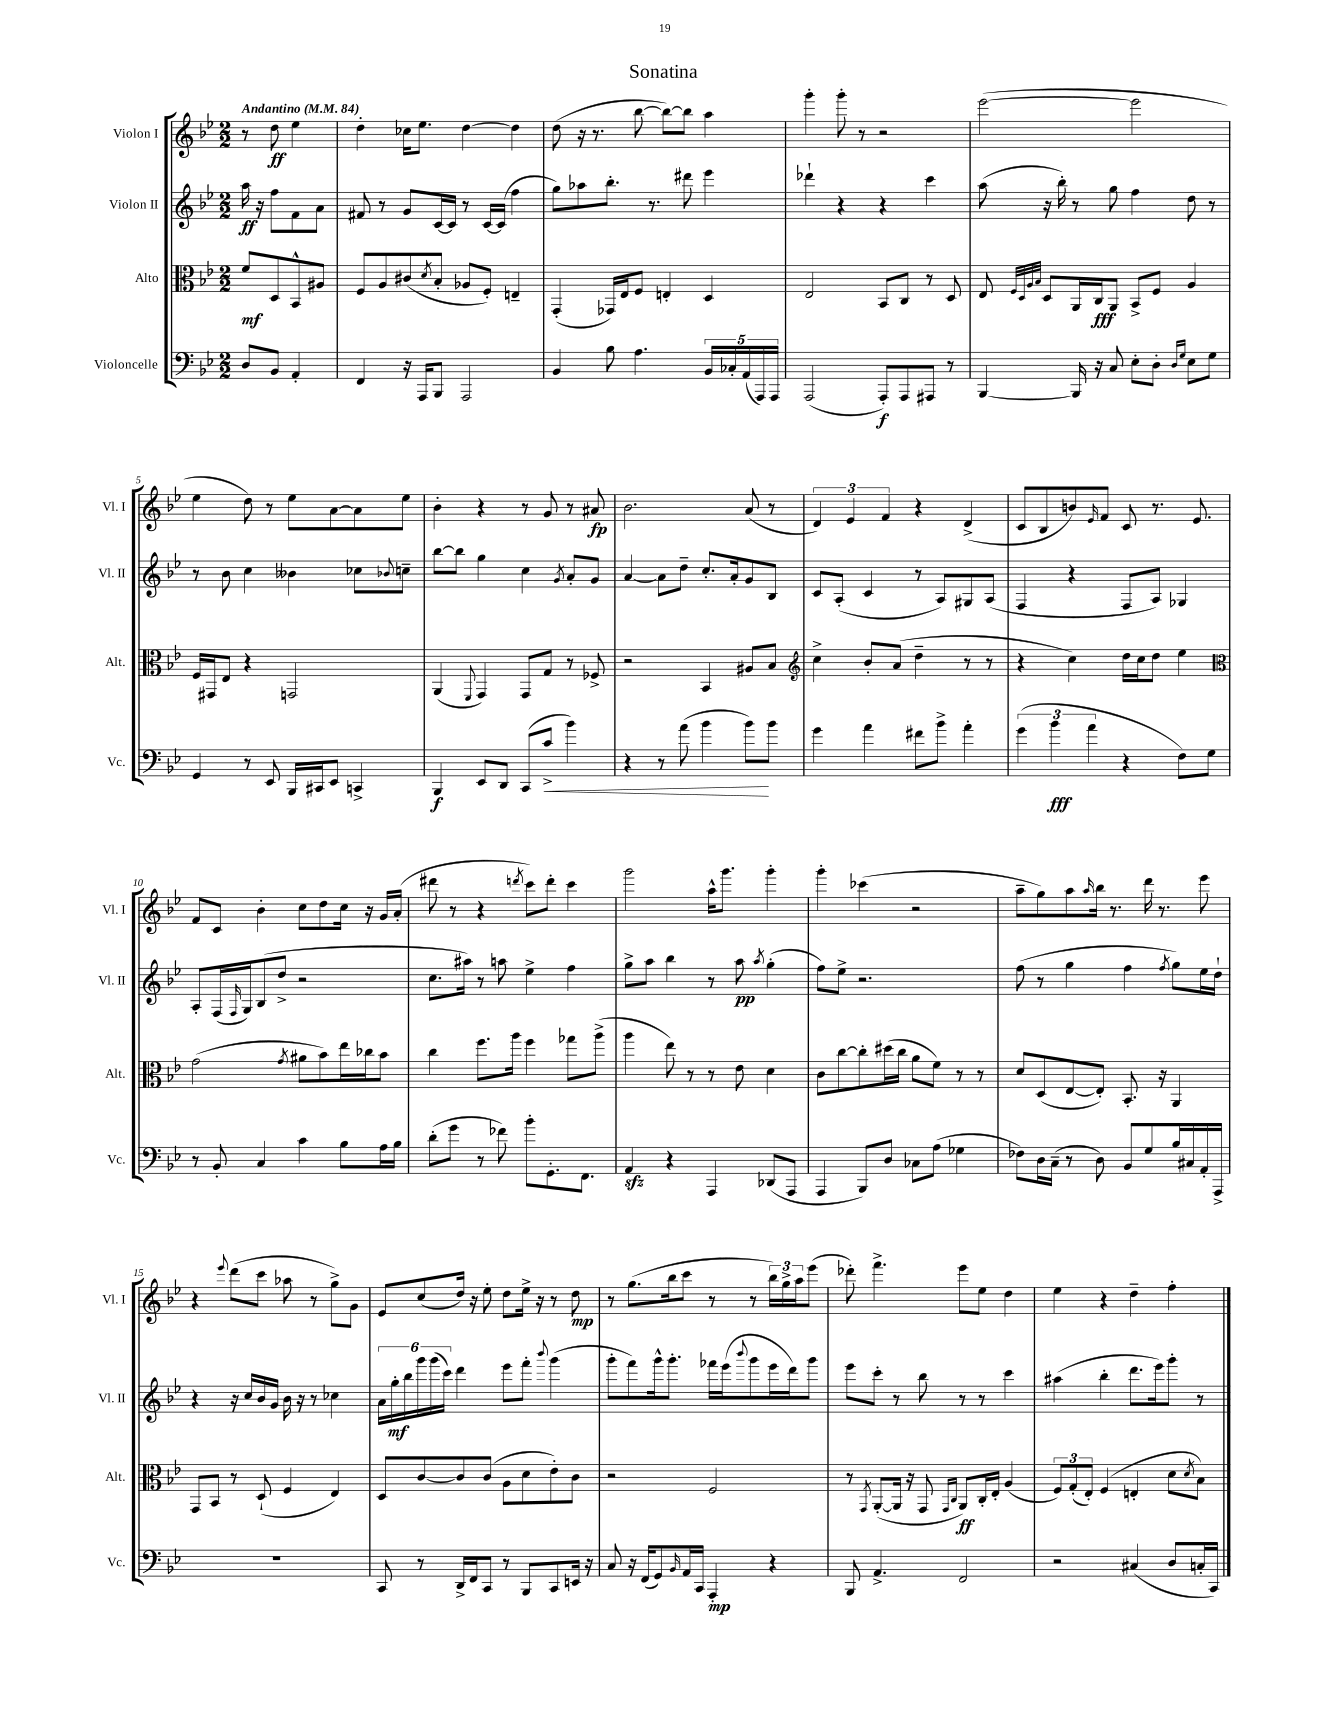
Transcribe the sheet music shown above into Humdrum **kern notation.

**kern	**dynam	**kern	**dynam	**kern	**dynam	**kern	**dynam
*part4	*part4	*part3	*part3	*part2	*part2	*part1	*part1
*staff4	*staff4	*staff3	*staff3	*staff2	*staff2	*staff1	*staff1
*I"Violoncelle	*	*I"Alto	*	*I"Violon II	*	*I"Violon I	*
*I'Vc.	*	*I'Alt.	*	*I'Vl. II	*	*I'Vl. I	*
*clefF4	*	*clefC3	*	*clefG2	*	*clefG2	*
*k[b-e-]	*	*k[b-e-]	*	*k[b-e-]	*	*k[b-e-]	*
*M2/2	*	*M2/2	*	*M2/2	*	*M2/2	*
*MM84	*	*MM84	*	*MM84	*	*MM84	*
=	=	=	=	=	=	=	=
!	!	!	!	!	!	!LO:TX:a:B:t=Andantino	!
8D/L	.	8f/L	mf	16aa\	ff	8r	.
.	.	.	.	16r	.	.	.
8BB-/J	.	8D/	.	8ff\L	.	8dd\	ff
4AA'/	.	8BB-^^/	.	8f\	.	4ee-\	.
.	.	8A#X/J	.	8a\J	.	.	.
=1	=1	=1	=1	=1	=1	=1	=1
4FF/	.	8F/L	.	8f#X/	.	4dd'\	.
.	.	8A/	.	8r	.	.	.
16r	.	(8c#X/	.	8g/L	.	16cc-X\KL	.
16AAA/KL	.	.	.	.	.	8.ee-\J	.
.	.	8qd/	.	.	.	.	.
8BBB-/J	.	8B-'/J	.	[16c/L	.	.	.
.	.	.	.	16c/JJ]	.	.	.
2AAA/	.	8A-X/L	.	8r	.	[4dd\	.
.	.	8F'/J)	.	[16c/LL	.	.	.
.	.	.	.	(16c/JJ]	.	.	.
.	.	4En~/	.	4ff\	.	4dd\]	.
=2	=2	=2	=2	=2	=2	=2	=2
4BB-/	.	(4GG'/	.	8gg\L)	.	(8dd\	.
.	.	.	.	8aa-X\	.	16r	.
.	.	.	.	.	.	8.r	.
8B-\	.	16GG-X/LL)	.	8.bb-'\J	.	.	.
.	.	16E-/J	.	.	.	.	.
4.A\	.	8F/J	.	.	.	[8bb-\	.
.	.	.	.	8.r	.	.	.
.	.	4En'/	.	.	.	8bb-\L_)	.
.	.	.	.	8ddd#X\	.	8bb-\J]	.
20BB-/LL	.	4D/	.	4eee-\	.	4aa\	.
20C-X'/	.	.	.	.	.	.	.
(20AA/	.	.	.	.	.	.	.
20AAA/)	.	.	.	.	.	.	.
20AAA/JJ	.	.	.	.	.	.	.
=3	=3	=3	=3	=3	=3	=3	=3
(2AAA/	.	2E-/	.	4ddd-X`\	.	4ggg'\	.
.	.	.	.	4r	.	8ggg'\	.
.	.	.	.	.	.	8r	.
8AAA'/L)	f	8BB-/L	.	4r	.	2r	.
8AAA/	.	8C/J	.	.	.	.	.
8AAA#X/J	.	8r	.	4ccc\	.	.	.
8r	.	8D/	.	.	.	.	.
=4	=4	=4	=4	=4	=4	=4	=4
[4BBB-/	.	8E-/	.	(8aa\	.	([2eee-\	.
.	.	32qqF/LLL	.	.	.	.	.
.	.	32qqD/	.	.	.	.	.
.	.	32qqA/	.	.	.	.	.
.	.	32qqB-/JJJ	.	.	.	.	.
.	.	8D/L	.	16r	.	.	.
.	.	.	.	16bb-'\)	.	.	.
16BBB-/]	.	16AA/L	.	8r	.	.	.
16r	.	16C/J	fff	.	.	.	.
8C/	.	8AA/J	.	8gg\	.	.	.
8E-'\L	.	8BB-^/L	.	4ff\	.	2eee-\]	.
8D'\J	.	8F/J	.	.	.	.	.
16qqD/LL	.	.	.	.	.	.	.
16qqG/JJ	.	.	.	.	.	.	.
8E-\L	.	4A/	.	8dd\	.	.	.
8G\J	.	.	.	8r	.	.	.
!!LO:LB:g=z
=5	=5	=5	=5	=5	=5	=5	=5
4GG/	.	16F/LL	.	8r	.	4ee-\	.
.	.	16GG#X/J	.	.	.	.	.
.	.	8E-/J	.	8b-\	.	.	.
8r	.	4r	.	4cc\	.	8dd\)	.
8EE-/	.	.	.	.	.	8r	.
16BBB-/LL	.	2GGn/	.	4b--X\	.	8ee-\L	.
16CC#X/J	.	.	.	.	.	.	.
8EE-/J	.	.	.	.	.	[8a\	.
4CCn^/	.	.	.	8cc-X\L	.	8a\]	.
.	.	.	.	8qqb-X/	.	.	.
.	.	.	.	8ccn~\J	.	8ee-\J	.
=6	=6	=6	=6	=6	=6	=6	=6
4BBB-/	f	(4AA/	.	[8bb-\L	.	4b-'\	.
.	.	.	.	8bb-\J]	.	.	.
.	.	8qqFF/	.	.	.	.	.
8EE-/L	.	4GG/)	.	4gg\	.	4r	.
8DD/J	.	.	.	.	.	.	.
(8CC/L	.	8GG/L	.	4cc\	.	8r	.
!	!LO:HP:b	!	!	!	!	!	!
8c^/J	<	8G/J	.	.	.	8g/	.
.	.	.	.	8qg/	.	.	.
4b-\)	.	8r	.	8a'/L	.	8r	.
.	.	8F-X^/	.	8g/J	.	8a#X/	fp
=7	=7	=7	=7	=7	=7	=7	=7
4r	.	2r	.	[4a/	.	2.b-\	.
8r	.	.	.	8a\L]	.	.	.
(8a\	.	.	.	8dd~\J	.	.	.
4b-\	.	4BB-/	.	8.cc'/L	.	.	.
.	.	.	.	16a'/k	.	.	.
8b-\L)	.	8A#X/L	.	8g/	.	(8a/	.
8b-\J	[	8B-/J	.	8B-/J	.	8r	.
=8	=8	=8	=8	=8	=8	=8	=8
*	*	*clefG2	*	*	*	*	*
4g\	.	4cc^\	.	8c/L	.	6d/)	.
.	.	.	.	(8A'/J	.	.	.
.	.	.	.	.	.	6e-/	.
4a\	.	8b-'/L	.	4c/	.	.	.
.	.	.	.	.	.	6f/	.
.	.	(8a/J	.	.	.	.	.
8f#X\L	.	4dd~\	.	8r	.	4r	.
8b-^\J	.	.	.	8A/L)	.	.	.
4a'\	.	8r	.	8G#X/	.	(4d^/	.
.	.	8r	.	(8A/J	.	.	.
=9	=9	=9	=9	=9	=9	=9	=9
(6g\	.	4r	.	4F/	.	8c/L	.
.	.	.	.	.	.	8B-/	.
6b-\	fff	.	.	.	.	.	.
.	.	4cc\)	.	4r	.	8bn/)	.
6a\	.	.	.	.	.	.	.
.	.	.	.	.	.	16qqe-/	.
.	.	.	.	.	.	8f/J	.
4r	.	16dd\LL	.	8F/L	.	8c/	.
.	.	16cc\J	.	.	.	.	.
.	.	8dd\J	.	8A/J)	.	8.r	.
8F\L)	.	4ee-\	.	4G-X/	.	.	.
.	.	.	.	.	.	8.e-/	.
8G\J	.	.	.	.	.	.	.
!!LO:LB:g=z
=10	=10	=10	=10	=10	=10	=10	=10
*	*	*clefC3	*	*	*	*	*
8r	.	(2g\	.	8A'/L	.	8f/L	.
8BB-'/	.	.	.	(16F/L	.	8c/J	.
.	.	.	.	16qqF/	.	.	.
.	.	.	.	16G/J)	.	.	.
4C/	.	.	.	(8B-/	.	4b-'\	.
.	.	.	.	8dd^/J	.	.	.
.	.	8qg/	.	.	.	.	.
4c\	.	8a#X\L	.	2r	.	8cc\L	.
.	.	8b-\)	.	.	.	8dd\	.
8B-\L	.	16ee-\L	.	.	.	16cc\Jk	.
.	.	16cc-X\J	.	.	.	16r	.
16A\L	.	8b-\J	.	.	.	16g/LL	.
16B-\JJ	.	.	.	.	.	(16a'/JJ	.
=11	=11	=11	=11	=11	=11	=11	=11
(8d'\L	.	4cc\	.	8.cc\L	.	8ddd#X\	.
8g\J	.	.	.	.	.	8r	.
.	.	.	.	16aa#X\Jk)	.	.	.
8r	.	8.ff\L	.	8r	.	4r	.
8f-X\)	.	.	.	8aan\	.	.	.
.	.	16aa\Jk	.	.	.	.	.
.	.	.	.	.	.	8qdddn/	.
8b-'\L	.	4ff\	.	4ee-^\	.	8ccc\L)	.
8.GG'\	.	.	.	.	.	8ddd'\J	.
.	.	8gg-X\L	.	4ff\	.	4ccc\	.
8.FF\J	.	.	.	.	.	.	.
.	.	(8aa^\J	.	.	.	.	.
=12	=12	=12	=12	=12	=12	=12	=12
4AAzz/	.	4aa\	.	8gg^\L	.	2ggg\	.
.	.	.	.	8aa\J	.	.	.
4r	.	8ee-\)	.	4bb-\	.	.	.
.	.	8r	.	.	.	.	.
4AAA/	.	8r	.	8r	.	16aa^^\KL	.
.	.	.	.	.	.	8.ggg\J	.
.	.	8e-\	.	8aa\	pp	.	.
.	.	.	.	8qaa/	.	.	.
(8DD-X/L	.	4d\	.	(4gg'\	.	4ggg'\	.
8AAA/J	.	.	.	.	.	.	.
=13	=13	=13	=13	=13	=13	=13	=13
4AAA/	.	8c\L	.	8ff\L)	.	4ggg'\	.
.	.	[8cc\	.	8ee-^\J	.	.	.
8BBB-/L)	.	8cc'\]	.	2.r	.	(4ccc-X\	.
8D/J	.	(16dd#X\L	.	.	.	.	.
.	.	16cc\JJ	.	.	.	.	.
8C-X\L	.	8a\L	.	.	.	2r	.
(8A\J	.	8f\J)	.	.	.	.	.
4G-X\	.	8r	.	.	.	.	.
.	.	8r	.	.	.	.	.
=14	=14	=14	=14	=14	=14	=14	=14
8F-X\L)	.	8d/L	.	(8ff\	.	8aa~\L	.
16D\L	.	(8D/	.	8r	.	8gg\)	.
(16C~\JJ	.	.	.	.	.	.	.
8r	.	[8E-/	.	4gg\	.	8aa\	.
.	.	.	.	.	.	16qqaa/	.
8D\)	.	8E-'/J])	.	.	.	16bb-\Jk	.
.	.	.	.	.	.	8.r	.
8BB-/L	.	8.BB-'/	.	4ff\	.	.	.
8G/	.	.	.	.	.	16ddd\	.
.	.	16r	.	.	.	8.r	.
.	.	.	.	8qff/	.	.	.
16B-/L	.	4AA/	.	8gg\L)	.	.	.
16C#X/	.	.	.	.	.	.	.
16AA'/	.	.	.	16ee-\L	.	8eee-\	.
16AAA^/JJ	.	.	.	16dd`\JJ	.	.	.
!!LO:LB:g=z
=15	=15	=15	=15	=15	=15	=15	=15
1r	.	8GG/L	.	4r	.	4r	.
.	.	8BB-/J	.	.	.	.	.
.	.	.	.	.	.	8qqeee-/	.
.	.	8r	.	16r	.	(8ddd\L	.
.	.	.	.	16cc/LL	.	.	.
.	.	(8D`/	.	16b-/	.	8ccc\J	.
.	.	.	.	16g/JJ	.	.	.
.	.	4F/	.	16b-\	.	8aa-X\	.
.	.	.	.	16r	.	.	.
.	.	.	.	8r	.	8r	.
.	.	4E-/)	.	4cc-X\	.	8gg^\L)	.
.	.	.	.	.	.	8g\J	.
=16	=16	=16	=16	=16	=16	=16	=16
8CC/	.	8D/L	.	24a\LL	.	8e-/L	.
.	.	.	.	24gg'\	mf	.	.
.	.	.	.	24bb-\	.	.	.
8r	.	[8c/	.	24ggg\	.	(8cc/	.
.	.	.	.	(24ggg\	.	.	.
.	.	.	.	24ccc\JJ)	.	.	.
16DD^/LL	.	8c/]	.	4ddd\	.	16dd/Jk)	.
16FF/J	.	.	.	.	.	16r	.
8CC/J	.	(8c/J	.	.	.	8ee-'\	.
8r	.	8A\L	.	8eee-\L	.	8dd\L	.
8BBB-/L	.	8d\	.	8fff'\J	.	16ee-^\Jk	.
.	.	.	.	.	.	16r	.
.	.	.	.	8qqbbb-/	.	.	.
8CC/	.	8e-'\)	.	(4ggg\	.	8r	.
16EEn/Jk	.	8c\J	.	.	.	8dd\	mp
16r	.	.	.	.	.	.	.
=17	=17	=17	=17	=17	=17	=17	=17
8C/	.	2r	.	8ggg'\L	.	8r	.
16r	.	.	.	8fff\)	.	(8.gg\L	.
(16FF/KL	.	.	.	.	.	.	.
8GG/)	.	.	.	16ggg^^\k	.	.	.
.	.	.	.	8.ggg'\J	.	16bb-\k	.
16qqBB-/	.	.	.	.	.	.	.
16AA/L	.	.	.	.	.	8ccc\J	.
16CC/JJ	.	.	.	.	.	.	.
4AAA'/	mp	2F/	.	16fff-X\LL	.	8r	.
.	.	.	.	(16eee-\J	.	.	.
.	.	.	.	8qqbbb-/	.	.	.
.	.	.	.	8ggg\	.	8r	.
4r	.	.	.	16eee-\L	.	24bb-\LL)	.
.	.	.	.	.	.	24gg^\	.
.	.	.	.	16ddd\J)	.	.	.
.	.	.	.	.	.	24aa\J	.
.	.	.	.	8ggg\J	.	(8eee-\J	.
=18	=18	=18	=18	=18	=18	=18	=18
8BBB-/	.	8r	.	8eee-\L	.	8ddd-X'\)	.
.	.	8qGG/	.	.	.	.	.
4.AA^/	.	([8AA'/L	.	8ccc'\J	.	4.fff^\	.
.	.	16AA/Jk]	.	8r	.	.	.
.	.	16r	.	.	.	.	.
.	.	8GG/	.	8bb-\	.	.	.
.	.	16qqGG/LL	.	.	.	.	.
.	.	16qqC/JJ	.	.	.	.	.
2FF/	.	8AA/L)	ff	8r	.	8eee-\L	.
.	.	16C'/L	.	8r	.	8ee-\J	.
.	.	16E-'/JJ	.	.	.	.	.
.	.	(4A/	.	4ccc\	.	4dd\	.
=19	=19	=19	=19	=19	=19	=19	=19
2r	.	12F/L)	.	(4aa#X\	.	4ee-\	.
.	.	(12G'/	.	.	.	.	.
.	.	12E-'/J)	.	.	.	.	.
.	.	(4F/	.	4bb-'\	.	4r	.
(4C#X/	.	4En'/	.	8.ddd\L	.	4dd~\	.
.	.	.	.	16eee-\k)	.	.	.
8D/L	.	8d\L	.	8ggg'\J	.	4ff'\	.
.	.	8qd/	.	.	.	.	.
16Cn'/L	.	8B-\J)	.	8r	.	.	.
16CC/JJ)	.	.	.	.	.	.	.
==	==	==	==	==	==	==	==
*-	*-	*-	*-	*-	*-	*-	*-
